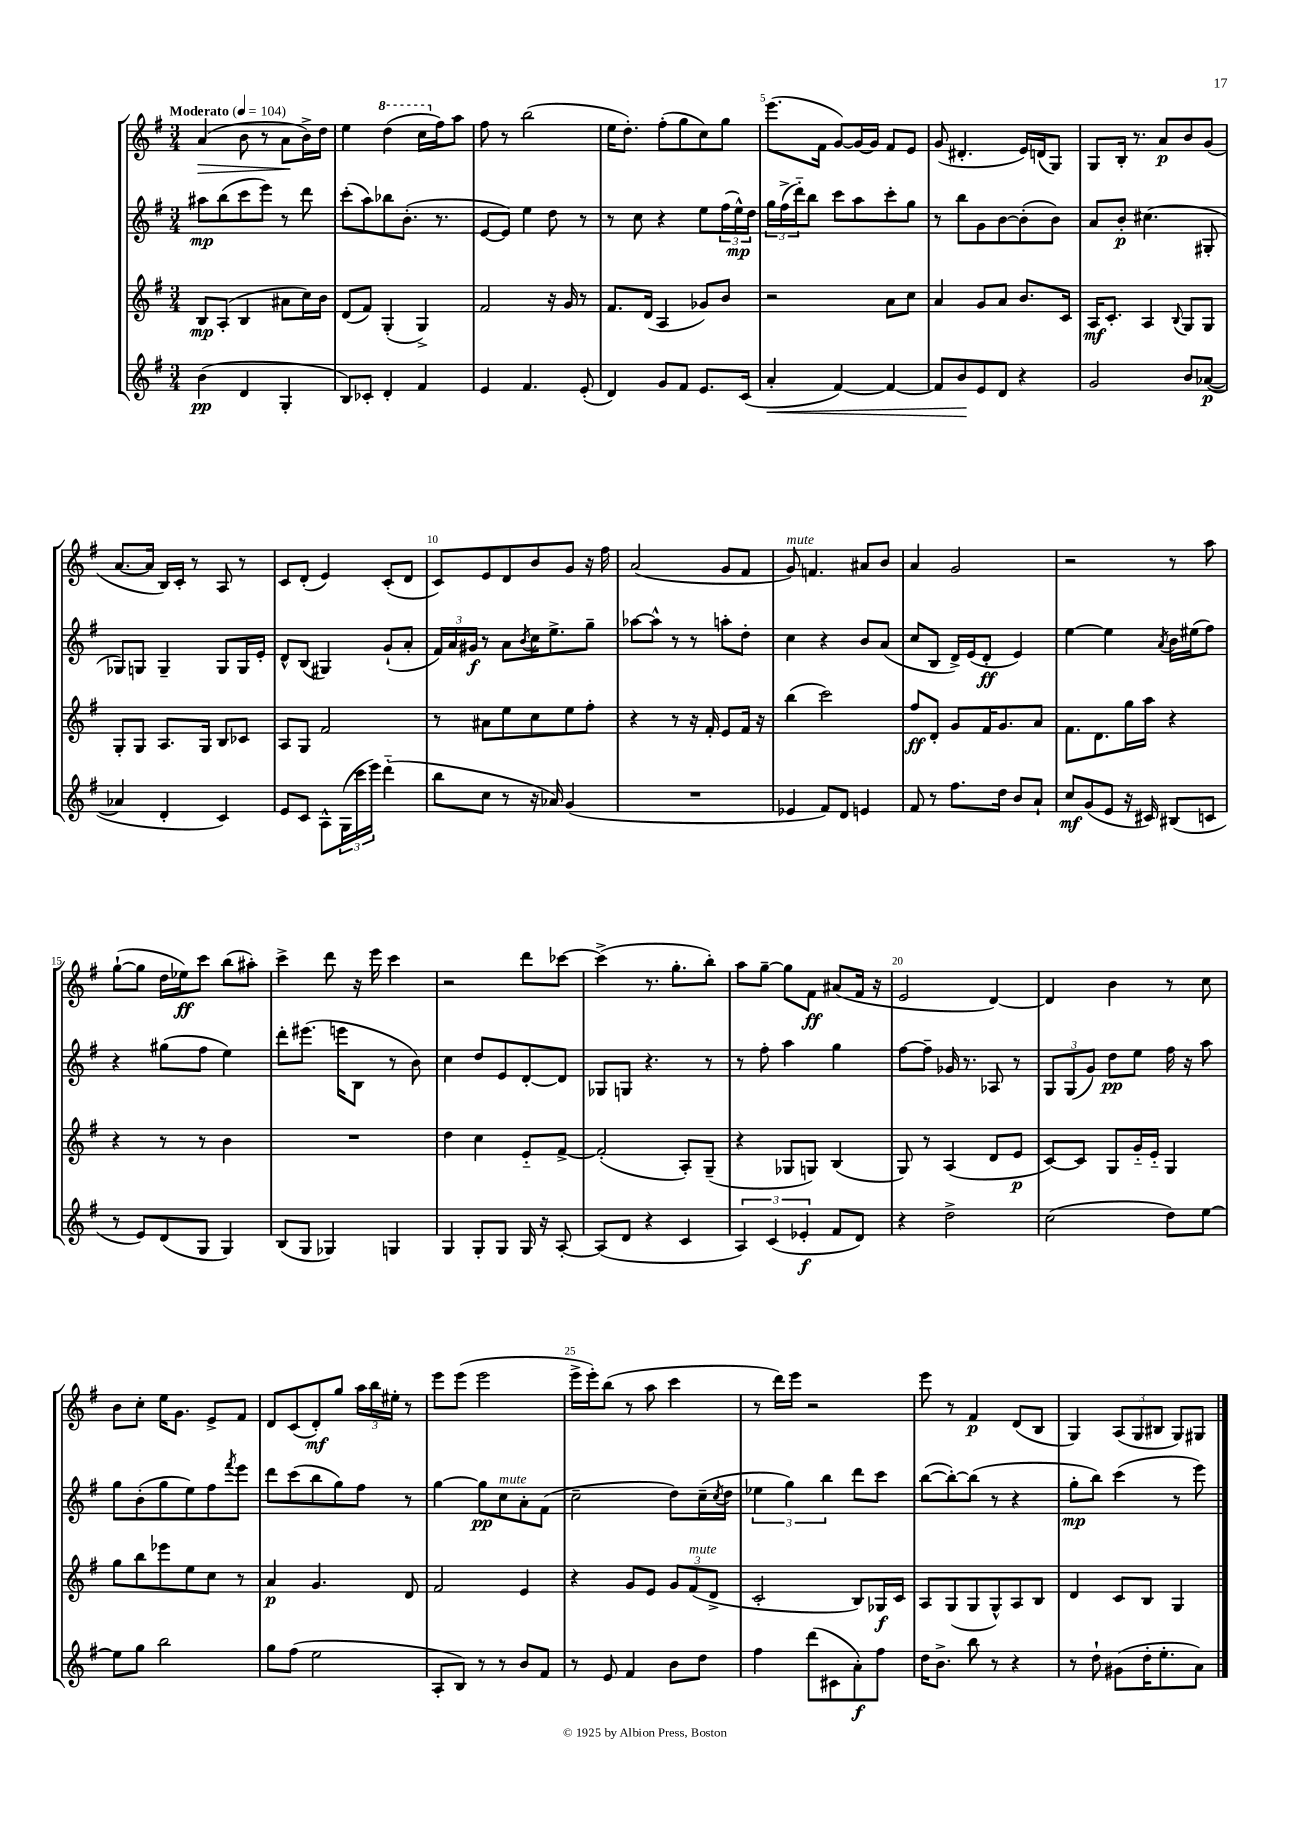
<<
\new StaffGroup <<
\new Staff = "s0" {
    \clef treble \key g \major \numericTimeSignature \time 3/4 \tempo "Moderato" 4 = 104
    a'4\>( b'8 r8 a'8\! b'16->) d''16 |
    e''4 \ottava #1 d'''4( c'''16 \ottava #0 fis''16) a''8 |
    fis''8 r8 b''2( |
    e''16 d''8.-.) fis''8-.( g''8 c''8) g''8 |
    e'''8.( fis'16 g'8~) g'16~ g'16 fis'8 e'8 |
    g'8( dis'4.-. e'16) d'16( g8) |
    g8 b16-. r8. a'8\p b'8 g'8( |
    a'8.~ a'16 b16) c'16-. r8 a8 r8 |
    c'8 d'8-.( e'4) c'8-.( d'8 |
    c'8) e'8 d'8 b'8 g'8 r16 fis''16 |
    a'2( g'8 fis'8 |
    g'8^\markup { \italic "mute" }) f'4. ais'8 b'8 |
    a'4 g'2 |
    r2 r8 a''8 |
    g''8~-!( g''8 d''16 ees''16\ff) c'''8 b''8( ais''8-.) |
    c'''4-> d'''8 r16 e'''16 c'''4 |
    r2 d'''8 ces'''8~ |
    ces'''4->( r8. g''8.-. b''8-.) |
    a''8 g''8~-- g''8 fis'8\ff ais'8( fis'16 r16 |
    e'2 d'4~) |
    d'4 b'4 r8 c''8 |
    b'8 c''8-. e''16 g'8. e'8-> fis'8 |
    d'8 c'8( d'8-.\mf) g''8 \tuplet 3/2 { a''16 b''16 eis''16-. } r8 |
    e'''8 e'''8( e'''2 |
    e'''16-> e'''16-.) b''8( r8 a''8 c'''4 |
    r8 d'''16) e'''16 r2 |
    e'''8 r8 fis'4\p d'8( b8 |
    g4) \tuplet 3/2 { a8( g8 bis8 } g8) gis8 \bar "|." |
}
\new Staff = "s1" {
    \clef treble \key g \major \numericTimeSignature \time 3/4
    ais''8\mp b''8( c'''8 e'''8) r8 d'''8 |
    c'''8-.( a''8) bes''8 b'8.-.( r8. |
    e'8~ e'8) e''4 d''8 r8 |
    r8 c''8 r4 e''8 \tuplet 3/2 { fis''16( e''16-^\mp) d''16 } |
    \tuplet 3/2 { g''16 fis''16->( d'''16-_) } b''8 c'''8 a''8 c'''8-. g''8 |
    r8 b''8 g'8 b'8~ b'8-.( b'8) |
    a'8 b'8-.\p cis''4.( gis8-. |
    ges8) g8 g4-- g8 g16 e'16-. |
    d'8-^ b8( gis4) g'8-!( a'8-. |
    \tuplet 3/2 { fis'16) a'16 gis'16\f } r8 a'8 \acciaccatura { b'8 } c''16 e''8.-> g''8-- |
    aes''8~ aes''8-^ r8 r8 a''8-. d''8-. |
    c''4 r4 b'8 a'8( |
    c''8 b8 d'16->) e'16( d'8-.\ff e'4) |
    e''4~ e''4 \acciaccatura { a'8 } b'16 eis''16( fis''8) |
    r4 gis''8( fis''8 e''4) |
    d'''8-. eis'''8.( e'''16 b8 r8 b'8) |
    c''4 d''8 e'8 d'8~-. d'8 |
    ges8 g8 r4. r8 |
    r8 fis''8-. a''4 g''4 |
    fis''8~ fis''8-- ges'16 r8. aes8 r8 |
    \tuplet 3/2 { g8 g8( g'8) } d''8\pp e''8 fis''16 r16 a''8 |
    g''8 b'8-.( g''8 e''8) fis''8 \acciaccatura { fis'''8 } e'''8 |
    d'''8 c'''8( b''8 g''8) fis''8 r8 |
    g''4~ g''8\pp c''8^\markup { \italic "mute" } a'8-. fis'8( |
    c''2-- d''8) c''16--( \acciaccatura { c''8 } d''16 |
    \tuplet 3/2 { ees''4 g''4) b''4 } d'''8 c'''8 |
    b''8~( b''8~-.) b''8( r8 r4 |
    g''8-.\mp b''8) c'''4( r8 e'''8) \bar "|." |
}
\new Staff = "s2" {
    \clef treble \key g \major \numericTimeSignature \time 3/4
    b8\mp a8-.( b4 ais'8 c''16) b'16 |
    d'8( fis'8) g4-.( g4->) |
    fis'2 r16 g'16 r8 |
    fis'8. d'16( a4 ges'8) b'8 |
    r2 a'8 c''8 |
    a'4 g'8 a'8 b'8. c'16 |
    a16\mf c'8.-. a4 \appoggiatura { b8 } g8 g8 |
    g8-. g8 a8. g16 b8 ces'8 |
    a8 g8 fis'2 |
    r8 ais'8 e''8 c''8 e''8 fis''8-. |
    r4 r8 r16 fis'16-. e'8 fis'16 r16 |
    b''4( c'''2) |
    fis''8\ff d'8-. g'8 fis'16 g'8. a'8 |
    fis'8. d'8. g''16 a''16 r4 |
    r4 r8 r8 b'4 |
    R2. |
    d''4 c''4 e'8-_ fis'8~-> |
    fis'2-.( a8-.) g8--( |
    r4 ges8 g8) b4( |
    g8) r8 a4( d'8 e'8\p |
    c'8~) c'8 g8 g'16-_ e'16-_ g4 |
    g''8 b''8 ees'''8 e''8 c''8 r8 |
    a'4\p g'4. d'8 |
    fis'2 e'4 |
    r4 g'8 e'8 \tuplet 3/2 { g'8 fis'8^\markup { \italic "mute" }( d'8-> } |
    c'2-. b8) ges16\f c'16 |
    a8 g8( g8 g8-^) a8 b8 |
    d'4 c'8 b8 g4 \bar "|." |
}
\new Staff = "s3" {
    \clef treble \key g \major \numericTimeSignature \time 3/4
    b'4\pp( d'4 g4-. |
    b8) ces'8-. d'4-. fis'4 |
    e'4 fis'4. e'8-.( |
    d'4) g'8 fis'8 e'8. c'16( |
    a'4-.\< fis'4~) fis'4~ |
    fis'8 b'8\! e'8 d'8 r4 |
    g'2 b'8 aes'8~\p( |
    aes'4 d'4-. c'4) |
    e'8 c'8 a8-^ \tuplet 3/2 { g16( c'''16 e'''16) } d'''4-_( |
    b''8 c''8 r8 r16 aes'16) g'4( |
    R2. |
    ees'4 fis'8) d'8 e'4 |
    fis'8 r8 fis''8. d''16 b'8 a'8-! |
    c''8\mf g'8( e'8 r16 cis'16) bis8( c'8 |
    r8 e'8) d'8( g8 g4) |
    b8( g8 ges4) g4 |
    g4 g8-. g8 g16 r16 a8~-. |
    a8( d'8 r4 c'4 |
    \tuplet 3/2 { a4) c'4( ees'4-.\f } fis'8 d'8) |
    r4 d''2-> |
    c''2( d''8) e''8~ |
    e''8 g''8 b''2 |
    g''8 fis''8( e''2 |
    a8-. b8) r8 r8 b'8 fis'8 |
    r8 e'8 fis'4 b'8 d''8 |
    fis''4 d'''8( cis'8 a'8-.\f) fis''8 |
    d''16 b'8.-> b''8 r8 r4 |
    r8 d''8-! gis'8( d''16-. e''8.-. a'8) \bar "|." |
}
>>
>>
\layout { \context { \Score \override BarNumber.break-visibility = ##(#f #t #t) barNumberVisibility = #(every-nth-bar-number-visible 5) } }
